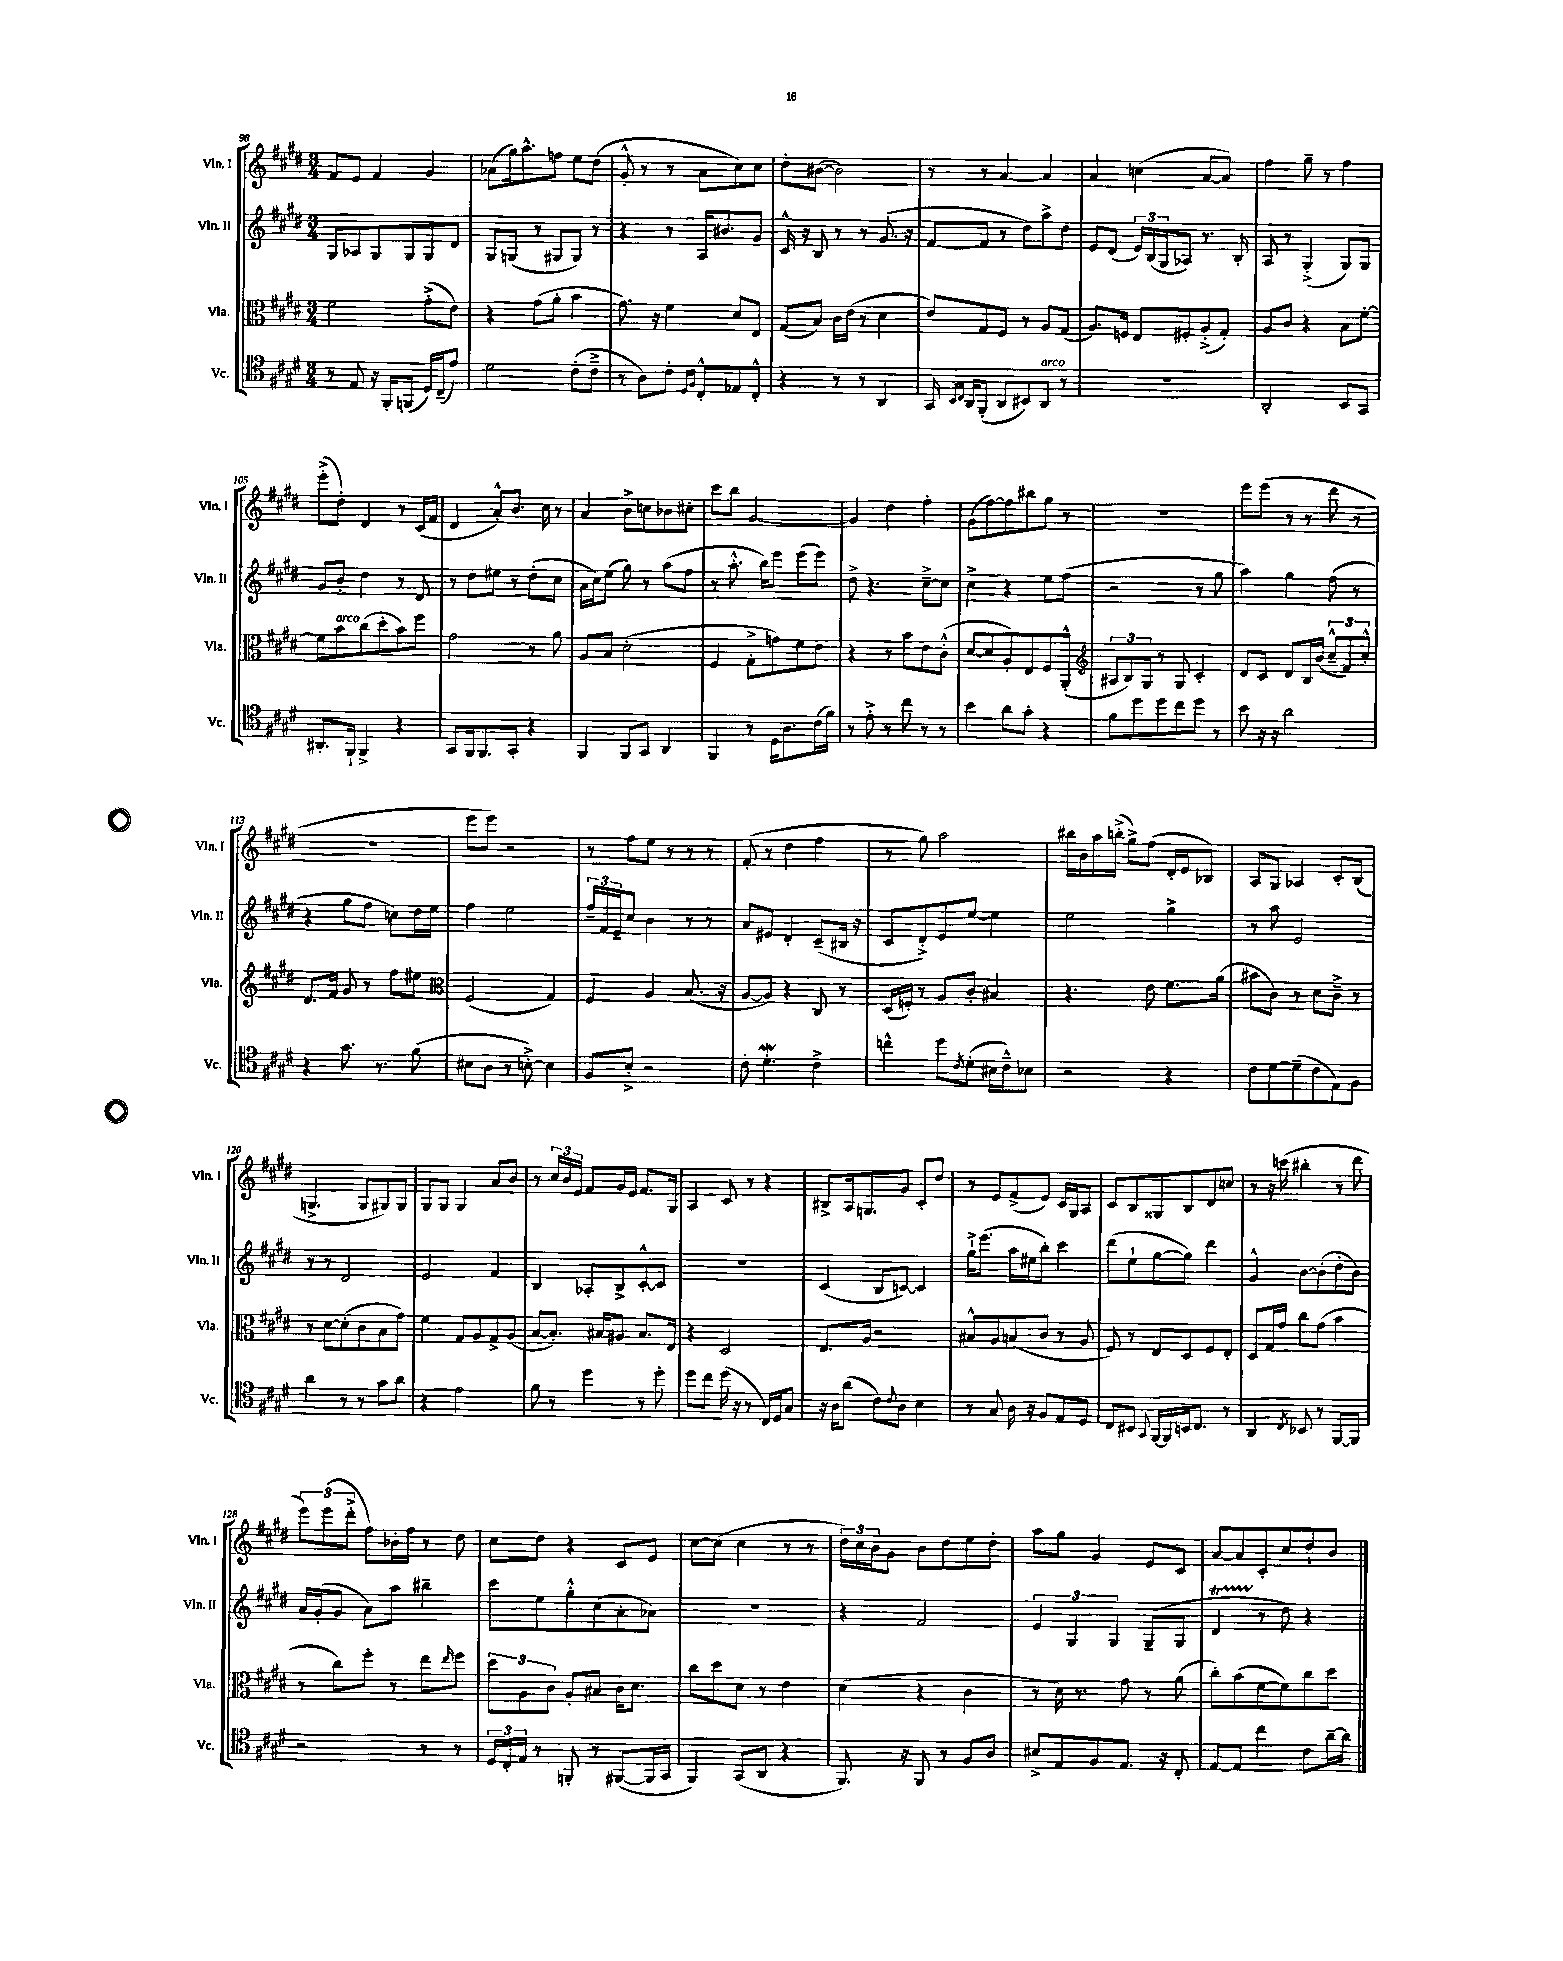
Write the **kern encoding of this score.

**kern	**kern	**kern	**kern
*staff4	*staff3	*staff2	*staff1
*clefC4	*clefC3	*clefG2	*clefG2
*k[f#c#g#d#]	*k[f#c#g#d#]	*k[f#c#g#d#]	*k[f#c#g#d#]
*M3/4	*M3/4	*M3/4	*M3/4
8r	2f#	8G#	8f#
8E	.	8A-	8e
16r	.	8G#	4f#
16FF#'	.	.	.
(8FF	.	8G#	.
16D#)	(8g#'^	8G#	4g#
(16C#~	.	.	.
8e)	8e)	8d#	.
=	=	=	=
2d#	4r	8G#	(8a-
.	.	(8G	16gg#)
.	.	.	8.aa^^
.	(8g#	8r	.
.	8a'	8G#	8ff
(8c#'	4b	8G#)	8ee
8c#~^	.	8r	(8dd#
=	=	=	=
8r	8.g#)	4r	8g#'^^
8A)	.	.	8r
.	16r	.	.
8c#'	4f#	8r	8r
16qqD#	.	.	.
16qqF#	.	.	.
8C#'^^	.	16A	8a
.	.	8.b#	.
8E-	8d#	.	8cc#)
8C#'^^	8E	8g#	8cc#
=	=	=	=
4r	(8G#	16c#^^	8dd#'
.	.	16r	.
.	8B)	8B	([8b#
8r	16c#	8r	2b#])
.	(16e	.	.
8r	8r	8r	.
4AA	4d#	(8.g#	.
.	.	16r	.
=	=	=	=
16GG#	8e)	[8f#	8r
16qqBB	.	.	.
16qqC#	.	.	.
16AA	.	.	.
(8FF#'	8G#	8f#]	8r
8AA	8F#	8r	[4a
8BB#)	8r	8dd#)	.
8AA	8A	8aa^	4a]
8r	(8G#	8dd#	.
=	=	=	=
2.r	8.A)	8e	4a
.	.	(8d#	.
.	16F	.	.
.	8E	24e)	(4cc
.	.	(24B	.
.	.	24G#	.
.	8F#'	8A-)	.
.	(8A'^	8.r	[8a
.	8G#')	.	8a])
.	.	16B'	.
=	=	=	=
2AA'	8A	8A	4ff#
.	8c#	8r	.
.	4r	(4G#'^	8gg#~
.	.	.	8r
8BB	8B	8G#)	4ff#
8GG#	[8f#'	8G#	.
=	=	=	=
8.AA#'	8f#]	8g#	(8eee'^
.	8b	8b'	8dd#')
16FF#`	.	.	.
4FF#^	(8cc#	4dd#	4d#
.	8dd#'	.	.
4r	8b)	8r	8r
.	8ff#	8d#	(16c#
.	.	.	16f#
=	=	=	=
8GG#	2g#	8r	4d#
16FF#	.	8dd#	.
8.FF#	.	.	.
.	.	8ee#	8a'^^)
8GG#'	.	8r	8.b
4r	8r	(8dd#'	.
.	.	.	16cc#
.	8a	8cc#	8r
=	=	=	=
4FF#	8A	16a	4a
.	.	16cc#)	.
.	8B	(8ee	.
8FF#	(2d#'	8gg#)	8b^
8GG#	.	8r	8cc
4AA	.	(8aa	8b-
.	.	8ff#	8cc#'
=	=	=	=
4FF#	4F#	8r	8ccc#
.	.	8.aa'^^	8bb
8r	8G#'^	.	[2g#
.	.	16bb)	.
16D#	8g)	8eee	.
8.A	.	.	.
.	8f#	(8eee	.
(16c#	8e	8eee)	.
16f#)	.	.	.
=	=	=	=
8r	4r	8dd#^	4g#]
8e'^	.	4.r	.
8r	8r	.	4dd#
8cc#	8b	.	.
8r	8e	[8cc#~^	4ff#'
8r	(8c#'^^	8cc#]	.
=	=	=	=
4b	[8d#	4cc#^	(8g#
.	8d#]	.	[8ff#)
8a	8A')	4r	8ff#]
8g#'	8E	.	8bb#
4r	8F#	8ee	8gg#
.	(8AA'^^	(8ff#	8r
=	=	=	=
*	*clefG2	*	*
8f#	12A#	2r	2.r
.	12B)	.	.
8dd#	.	.	.
.	12G#	.	.
8dd#	8r	.	.
8cc#	8G#	.	.
8dd#	4c#'	8r	.
8r	.	8gg#	.
=	=	=	=
8b	8d#	4aa)	8eee
16r	8c#	.	(8eee
16r	.	.	.
2a	8d#	4gg#	8r
.	16B	.	8r
.	(16b	.	.
.	12cc#~^^	(8ff#	8ddd#
.	12f#)	.	.
.	.	8r	8r
.	12cc#'^^	.	.
=	=	=	=
4r	8.d#	4r	2.r
.	16f#	.	.
8.g#	8g#	8gg#	.
.	8r	8ff#	.
8.r	.	.	.
.	8ff#	8cc)	.
(8f#	8ee#	16dd#	.
.	.	16ee	.
=	=	=	=
*	*clefC3	*	*
8B#	(2F#	4ff#	8eee
8A	.	.	8eee)
8r	.	2ee	2r
[8B'^)	.	.	.
4B]	4G#)	.	.
=	=	=	=
8F#	4F#	24ff#~	8r
.	.	24f#	.
.	.	24e~	.
8B'^	.	8cc#	8ff#
2r	4A	4b	8ee
.	.	.	8r
.	(8.B	8r	8r
.	.	8r	8r
.	16r	.	.
=	=	=	=
8c#'	[8A	8a	(8f#'
4.d#'	8A])	8e#	8r
.	4r	4d#'	4dd#
4c#^	8C#	(8c#~	4ff#
.	8r	16B#	.
.	.	16r	.
=	=	=	=
4cc^^	(16D#	8c#	8r
.	16F')	.	.
.	8r	8d#'^)	8gg#)
8dd#	8A	8e	2aa
8qc#	.	.	.
(8d#'	8c#'	[8ee	.
16B#	4B#	4ee]	.
16c#~^^)	.	.	.
8B-	.	.	.
=	=	=	=
2r	4.r	2ee	16bb#
.	.	.	16b
.	.	.	16aa
.	.	.	(16bb'^
.	.	.	8gg#^)
.	8e	.	(8ff#
4r	8.f#	4gg#^	16d#'
.	.	.	16e
.	.	.	8B-)
.	(16a	.	.
=	=	=	=
8c#	8b#	8r	8A
[8d#	8c#)	8aa	8G#
(8d#~]	8r	2e	4A-
8c#	8d#	.	.
8E)	8c#~^	.	8c#'
8F#	8r	.	(8B
=	=	=	=
4a	8r	8r	4.G^
.	[8d#	8r	.
8r	(8d#']	2d#	.
8r	8c#	.	8G
8g#	8B	.	8G#)
8a	8g#)	.	8G#
=	=	=	=
4r	4f#	2e	8G#
.	.	.	8G#
2e	8G#	.	4G#
.	8A	.	.
.	8G#^	4f#	8a
.	(8A	.	8b
=	=	=	=
8f#	[8B	4B	8r
8r	8.B'])	.	24cc#
.	.	.	24b
.	.	.	24e
4dd#	.	8A-'	8f#
.	16B#	.	.
.	8A#	8B^	16g#
.	.	.	16e
8r	8.B#	[8c#'^^	8.f#
8dd#'	.	8c#]	.
.	16E	.	16G#
=	=	=	=
8dd#	4r	2.r	4A
8cc#	.	.	.
(16dd#	2D#	.	8c#
16r	.	.	.
8r	.	.	8r
16C#)	.	.	4r
16D#	.	.	.
8G#	.	.	.
=	=	=	=
16r	8.E	(4c#	8B#^
16A	.	.	.
(8a	.	.	16A
.	16A	.	8.G
8c#)	2r	8B	.
8qqc#	.	.	.
8A	.	[8c)	8g#
4B	.	4c]	8c#'
.	.	.	8dd#
=	=	=	=
8r	8B#^^	16gg#`^	8r
.	.	(8.eee	.
8G#	8A	.	8e
16A	(8B	16aa	(8f#^
16r	.	16ee#	.
8F#	8c#	8bb')	8e)
8E	8r	4ccc#	16c#
.	.	.	16G#
8D#	8A	.	8A
=	=	=	=
8C#	8F#)	(8ddd#	8c#
8BB#	8r	8ee`	8B
8qqGG#	.	.	.
[16FF#	8E	[8gg#	8G##
16FF#]	.	.	.
16BB	8D#	8gg#])	8B
8.C#	.	.	.
.	8F#	4ddd#	8d#
8r	8E'	.	8cc
=	=	=	=
4AA	8D#	4g#^^	8r
.	16G#	.	16r
.	16g#	.	(16ccc
8qC#	.	.	.
8BB-	8cc#	[8b	4bb#'
8r	(8g#	(8b']	.
[8FF#	4b	8dd#'	8r
8FF#]	.	8b)	8ddd#
=	=	=	=
2r	8r	16a	12eee)
.	.	(16g#'	.
.	.	.	(12eee
.	8cc#)	8g#	.
.	.	.	12ddd#'^
.	8ff#'	8a)	8ff#)
.	8r	8aa	16b-'
.	.	.	16ff#
8r	8ee	4bb#~	8r
.	16qqee	.	.
8r	8ff#	.	8dd#
=	=	=	=
24D#	12dd#	8ccc#	8cc#
24C#'	.	.	.
24E	12A	.	.
8r	.	8ee	8dd#
.	12c#	.	.
8FF'	8A'	8gg#'^^	4r
8r	8B#	(8cc#	.
([8FF#	16c#	8a'	8c#
.	8.d#	.	.
16FF#]	.	8a-)	8e
16GG#	.	.	.
=	=	=	=
4FF#)	8cc#	2.r	[8cc#
.	8dd#	.	(8cc#]
(8GG#	8d#	.	4cc#
8AA	8r	.	.
4r	4e	.	8r
.	.	.	8r
=	=	=	=
8.FF#)	(4d#	4r	24dd#)
.	.	.	24cc#
.	.	.	24b
.	.	.	8g#
16r	.	.	.
8FF#	4r	2f#	8b
8r	.	.	8dd#
8F#	4c#	.	8ee
8A	.	.	8dd#'
=	=	=	=
8B#^	8r	6e	8aa
8E	16d#)	.	8gg#
.	.	6G#	.
.	8.r	.	.
8F#	.	.	4g#
.	.	6G#	.
8.E	8g#	.	.
.	8r	(8G#~	8e
16r	.	.	.
8C#'	(8a	8G#	8c#
=	=	=	=
[8E	8cc#')	4d#	[8a
8E]	(8b	.	8a]
4cc#	[8f#	8r	8c#'
.	8f#])	8dd#)	8cc#
8c#	8cc#	4r	8dd#`
[16a~	8dd#	.	8b
16a]	.	.	.
==	==	==	==
*-	*-	*-	*-
